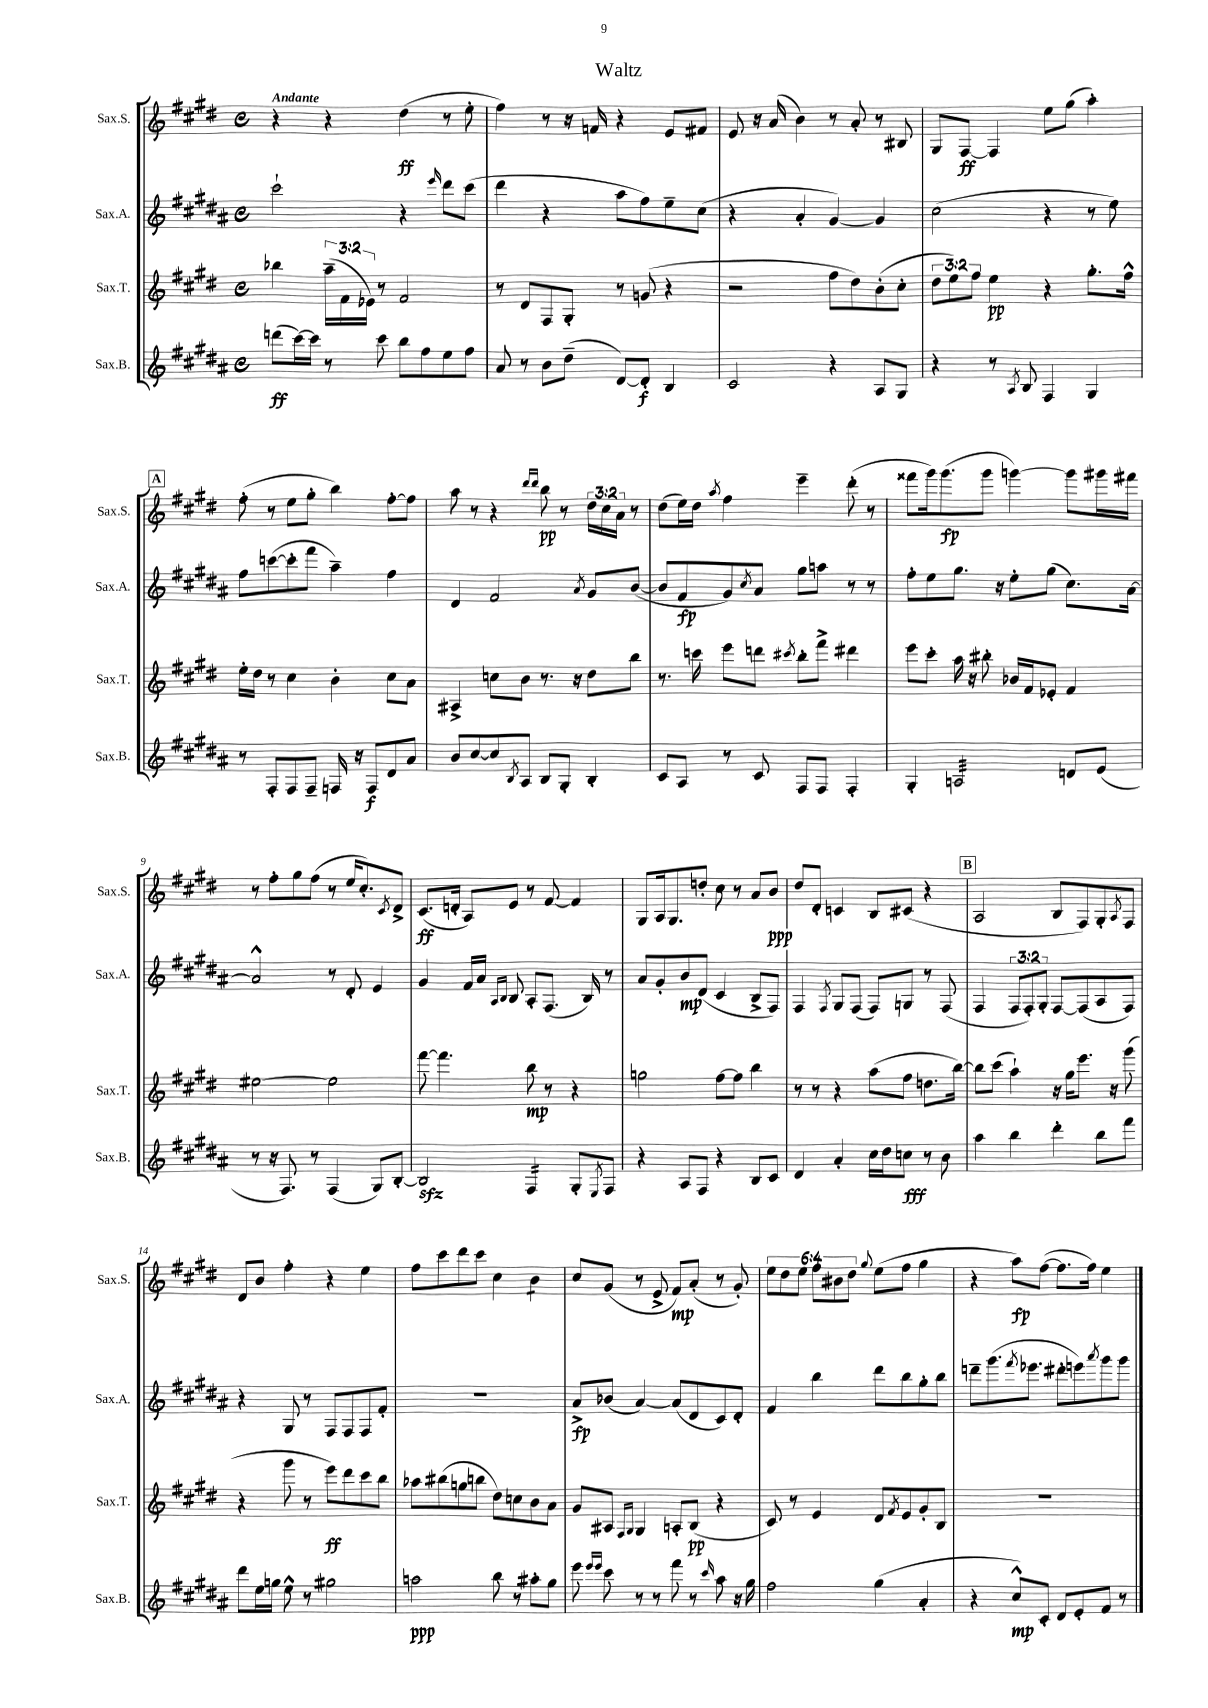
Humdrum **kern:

**kern	**kern	**kern	**kern
*staff4	*staff3	*staff2	*staff1
*clefG2	*clefG2	*clefG2	*clefG2
*k[f#c#g#d#a#]	*k[f#c#g#d#]	*k[f#c#g#d#a#]	*k[f#c#g#d#]
*M4/4	*M4/4	*M4/4	*M4/4
*met(c)	*met(c)	*met(c)	*met(c)
(8ddd\L	4bb-\	2ccc#`\	4r
[16ccc#\L)	.	.	.
16ccc#\]JJ	.	.	.
8r	(24aa~\LL	.	4r
.	24f#\	.	.
.	24e-\JJ)	.	.
8ccc#\	8r	.	.
8bb\L	2f#/	4r	(4dd#\
8ff#\	.	.	.
.	.	16qqeee/	.
8ee\	.	8ddd#\L	8r
8ff#\J	.	(8ccc#\J	8ee'\
=	=	=	=
8a#/	8r	4ddd#\	4ff#\)
8r	8d#/L	.	.
8b\L	8F#/	4r	8r
(8dd#~\J	8G#'/J	.	16r
.	.	.	16f/
[8d#/L)	8r	8aa#\L	4r
8d#'/]J	(8g/	8ff#\)	.
4B/	4r	8ee~\	8e/L
.	.	(8cc#\J	8f#/J
=	=	=	=
2c#/	2r	4r	8e/
.	.	.	16r
.	.	.	(16a/
.	.	4a#'/	4b\)
4r	8ff#\L	[4g#/)	8r
.	8dd#\)	.	8a'/
8A#/L	(8b'\	4g#/]	8r
8G#/J	8cc#'\J	.	8B#/
=	=	=	=
4r	12dd#\L	(2cc#\	8G#/L
.	12ee\)	.	.
.	.	.	[8F#/J
.	12ff#\J	.	.
8r	4ee\	.	4F#/]
8qA#/	.	.	.
8B/	.	.	.
4F#/	4r	4r	8ee\L
.	.	.	(8gg#\J
4G#/	8.gg#'\L	8r	4aa'\)
.	.	8ee\)	.
.	16ff#^^\Jk	.	.
=	=	=	=
8r	16ee'\LL	8ff#\L	(8ff#'\
.	16dd#\JJ	.	.
8F#'/L	8r	([8ccc\	8r
8F#/	4cc#\	8ccc'\]	8ee\L
8F#~/J	.	8fff#\J	8gg#'\J
16F/	4b'\	4aa#~\)	4bb\)
16r	.	.	.
8F/L	.	.	.
8d#/	8cc#\L	4ff#\	[8ff#'\L
8a#/J	8a\J	.	8ff#\]J
=	=	=	=
8b/L	4A#^/	4d#/	8aa\
[8cc#/	.	.	8r
8cc#/]	8cc\L	2f#/	4r
8qB/	.	.	.
8A#/J	8b\J	.	.
.	.	.	16qqddd#/LL
.	.	.	16qqddd#/JJ
8B/L	8.r	.	8bb\
8G#'/J	.	.	8r
.	16r	.	.
.	.	8qa#/	.
4B'/	8dd#\L	8g#/L	24dd#\LL
.	.	.	24cc#\
.	.	.	24a\JJ
.	8bb\J	([8b/J	8r
=	=	=	=
8c#/L	8.r	8b/]L	(8dd#\L
8A#/J	.	8f#/	16ee\L)
.	16ccc\	.	16dd#\JJ
.	.	.	8qaa/
8r	8eee\L	8g#/)	4ff#\
.	.	8qcc#/	.
8c#/	8ddd\J	8a#/J	.
.	8qccc#/	.	.
8F#/L	8bb'\L	8gg#\L	4eee~\
8F#/J	8fff#^\J	8aa\J	.
4F#'/	4ddd#\	8r	(8ddd#'\
.	.	8r	8r
=	=	=	=
4G#'/	8eee\L	8ff#'\L	8fff##\L
.	8ccc#'\J	8ee\	16ggg#\k)
.	.	.	(8.ggg#\
2A/	16aa\	8.gg#\J	.
.	16r	.	.
.	8bb#'\	.	8ggg#\J
.	.	16r	.
.	16b-/LL	8ee'\L	[4ggg\)
.	16f#/J	.	.
.	8e-'/J	(8gg#\J	.
8d/L	4f#/	8.cc#\L)	8ggg\]L
(8e/J	.	.	16ggg#\L
.	.	[16a#\Jk	16fff#\JJ
=	=	=	=
8r	[2ee#\	2a#^^/]	8r
16r	.	.	8ff#'\L
8.F#/)	.	.	.
.	.	.	8gg#\
8r	.	.	(8ff#\J
(4F#/	2ee#\]	8r	8r
.	.	8d#'/	16ee/LK
.	.	.	8.cc#'/)
8G#/L)	.	4e/	.
.	.	.	8qc#/
[8B'/J	.	.	8d#^/J
=	=	=	=
2B/]	[8fff#\	4g#/	(8.c#/L
.	4.fff#\]	.	.
.	.	.	16d'/Jk
.	.	16f#/LL	8A/L)
.	.	16a#/JJ	.
.	.	16qqA#/LL	.
.	.	16qqB/JJ	.
.	.	8B/	8e/J
4F#/	8bb\	8A#'/L	8r
.	8r	(8.F#/J	[8f#/
8G#'/L	4r	.	4f#/]
.	.	16B/)	.
8qE/	.	.	.
8F#/J	.	8r	.
=	=	=	=
4r	2gg\	8a#/L	8G#/L
.	.	8g#'/	16A/k
.	.	.	8.G#/
8A#/L	.	8b/	.
8F#/J	.	(8d#/J	8dd'/J
4r	[8ff#\L	4c#/	8cc#\
.	8ff#\]J	.	8r
8B/L	4bb\	8B^/L	8a/L
8c#/J	.	8F#/J)	8b/J
=	=	=	=
4d#/	8r	4F#/	8dd#/L
.	8r	.	8d#'/J
.	.	8qF#/	.
4a#'/	4r	8G#/L	4c/
.	.	(8F#/J	.
16cc#\LL	(8aa\L	8F#/L)	8B/L
16dd#\J	.	.	.
8cc\J	8ff#\J	8G/J	(8c#/J
8r	8.dd\L	8r	4r
8b\	.	(8F#/	.
.	[16bb\Jk)	.	.
=	=	=	=
4aa#\	8bb\]L	4F#/	2A/
.	(8ccc#\J	.	.
4bb\	4aa`\)	12F#/L	.
.	.	12F#'/)	.
.	.	12G#'/J	.
4ddd#'\	16r	[8F#/L	8B/L
.	16gg#\LK	.	.
.	8.eee\J	(8F#/]	8F#/)
8bb\L	.	8A#/	8G#'/
.	16r	.	.
.	.	.	8qA/
8fff#\J	(8ggg#\	8F#/J)	8F#/J
=	=	=	=
8ddd#\L	4r	4r	8d#/L
16ee\L	.	.	8b/J
16gg\JJ	.	.	.
8ee^^\	8ggg#\	8G#/	4ff#'\
8r	8r	8r	.
2gg#\	8eee\L)	8F#/L	4r
.	8ddd#\	8F#/	.
.	8ccc#\	8F#/	4ee\
.	8bb\J	8f#'/J	.
=	=	=	=
2aa\	8aa-\L	1r	8ff#\L
.	(8bb#\	.	8ccc#\
.	8gg\	.	8ddd#\
.	8bb\J	.	8ccc#\J
8bb\	8dd#\L)	.	4cc#\
8r	8cc\	.	.
8aa#'\L	8b\	.	4b\
8gg#\J	8a\J	.	.
=	=	=	=
8eee\	8g#/L	8a#^/L	8cc#/L
16qqeee/LL	.	.	.
16qqeee/JJ	.	.	.
8ccc#\	8A#/J	(8b-/J	(8g#/J
.	16qqF#/LL	.	.
.	16qqG#/JJ	.	.
8r	4G#/	[4a#/)	8r
8r	.	.	8e^/
8fff#\	8A'/L	(8a#/]L	8f#/L)
8r	(8B/J	8d#/	(8a'/J
16qqccc#/	.	.	.
8aa#\	4r	8c#/)	8r
16r	.	8d#'/J	8g#'/)
16gg#\	.	.	.
=	=	=	=
2ff#\	8c#/)	4f#/	12ee\L
.	.	.	12dd#\
.	8r	.	.
.	.	.	12ee\J
.	4e/	4bb\	12ff#\L
.	.	.	12b#\
.	.	.	12dd#\J
.	.	.	8qqgg#/
(4gg#\	8d#/L	8ddd#\L	(8ee\L
.	8qf#/	.	.
.	8e/	8bb\	8ff#\J
4a#'/	8g#'/	8gg#'\	4gg#\
.	8B/J	8bb\J	.
=	=	=	=
4r	1r	8ddd~\L	4r
.	.	(8.ggg#\	.
8cc#^^/L)	.	.	8aa\L)
.	.	8qfff#/	.
.	.	8.eee-\J	.
8c#'/J	.	.	([8ff#\J
8d#/L	.	8ddd#'\L	8.ff#\]L
8e'/	.	8eee\)	.
.	.	.	16ff#\Jk)
.	.	8qaaa#/	.
8f#/J	.	8ggg#\	4ee\
8r	.	8ggg#\J	.
==	==	==	==
*-	*-	*-	*-
